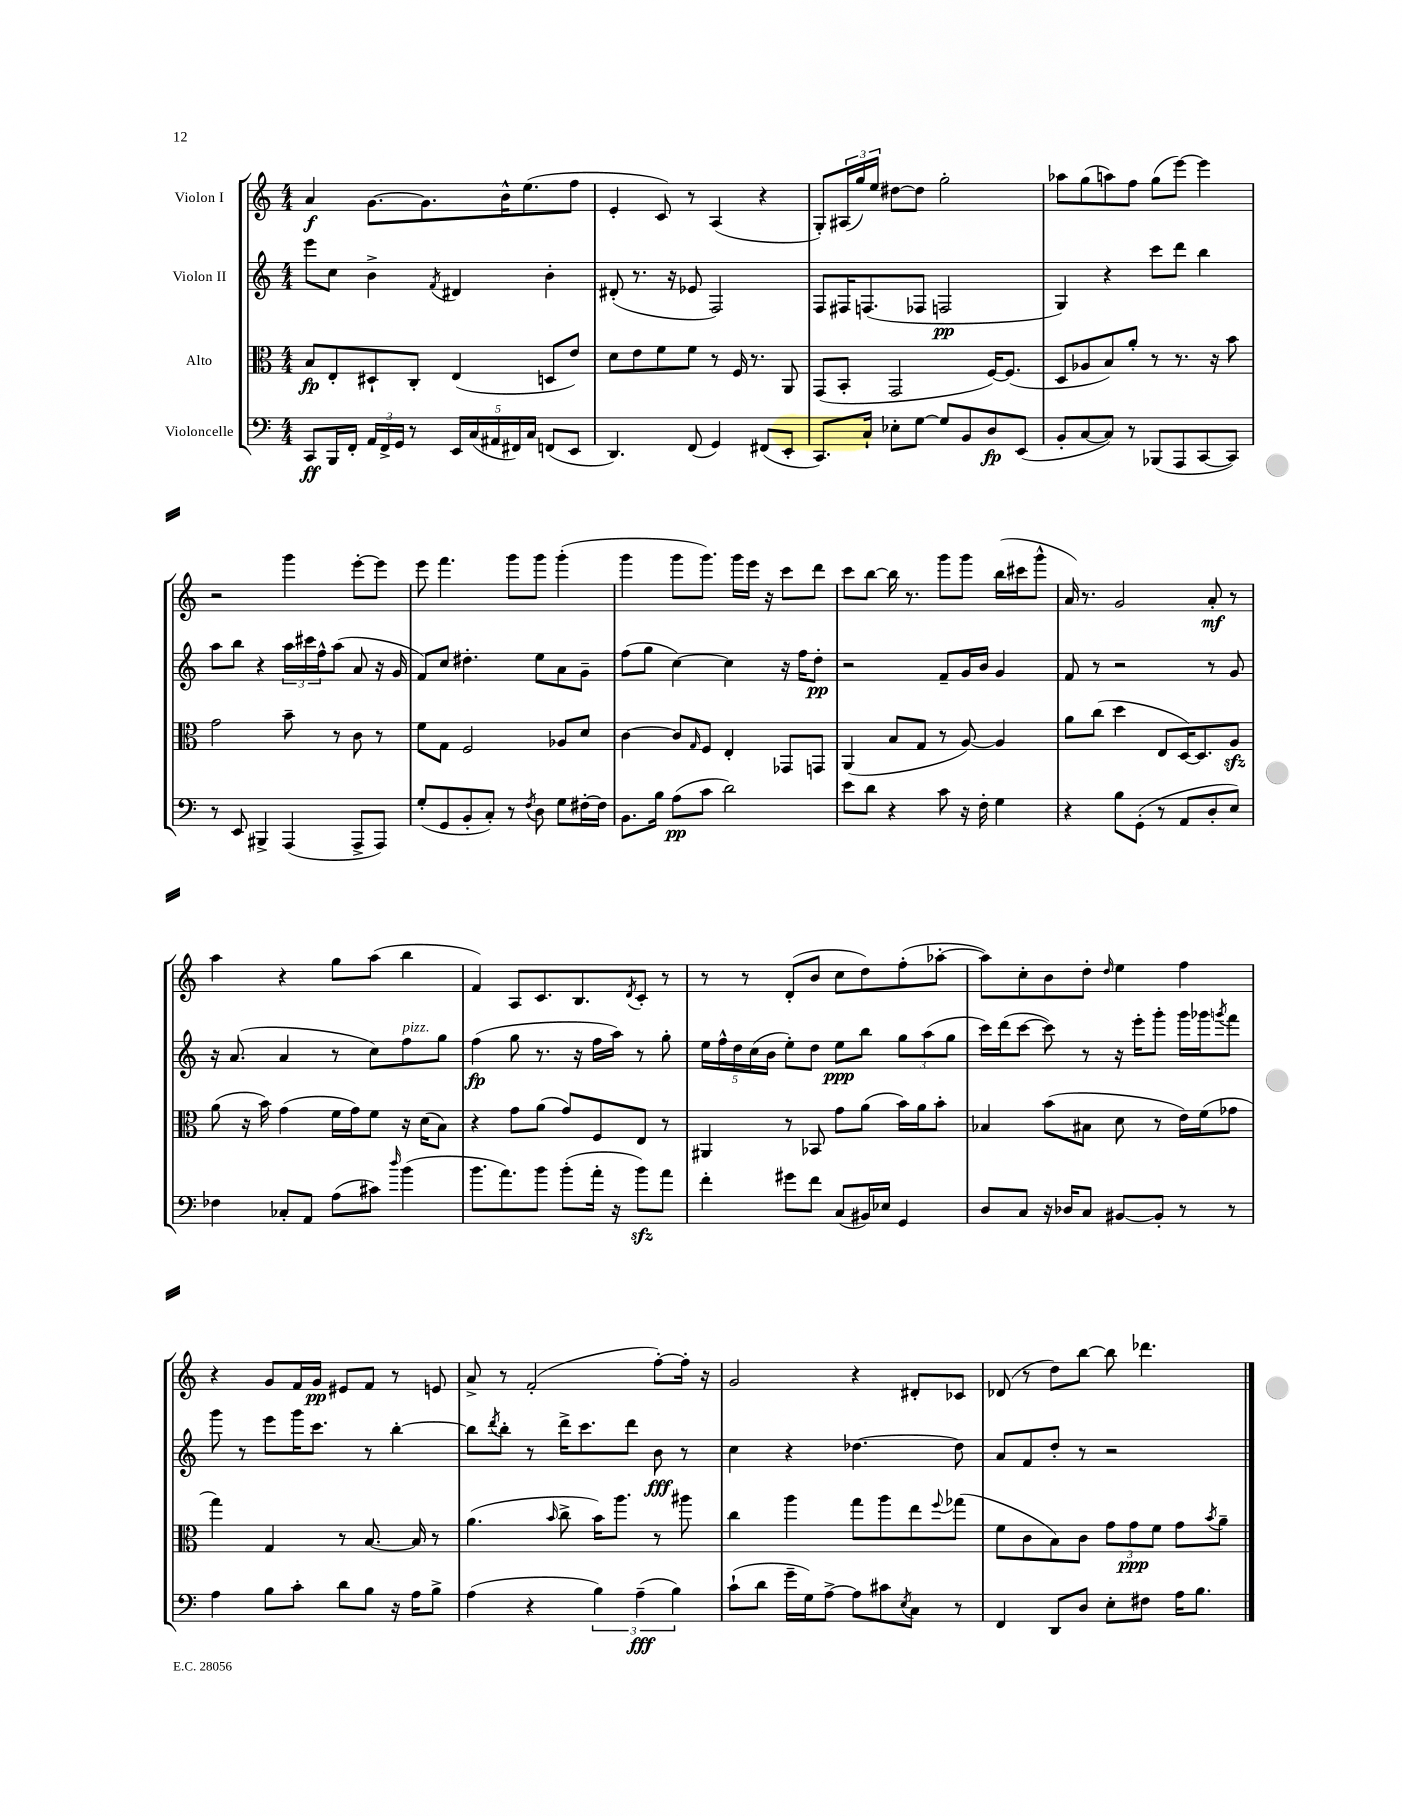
<<
\new StaffGroup <<
\new Staff = "s0" \with { instrumentName = "Violon I" } {
    \clef treble \key c \major \numericTimeSignature \time 4/4
    a'4\f g'8.~ g'8. b'16-^ e''8.( f''8 |
    e'4-. c'8) r8 a4( r4 |
    g8-.) \tuplet 3/2 { ais16( g''16) e''16 } dis''8~ dis''8 g''2-. |
    aes''8 g''8( a''8) f''8 g''8( e'''8~) e'''4 |
    r2 g'''4 e'''8~-. e'''8 |
    e'''8 f'''4. g'''8 g'''8 g'''4-.( |
    g'''4 g'''8 g'''8.) g'''16 e'''16 r16 c'''8 d'''8 |
    c'''8 b''8~ b''16 r8. g'''8 g'''8 b''16( cis'''16 g'''8-^ |
    a'16) r8. g'2 a'8-.\mf r8 |
    a''4 r4 g''8 a''8( b''4 |
    f'4) a8 c'8. b8. \acciaccatura { d'8 } c'8-. r8 |
    r8 r8 d'8-.( b'8 c''8 d''8) f''8-.( aes''8~-. |
    aes''8) c''8-. b'8 d''8-. \grace { d''16 } e''4 f''4 |
    r4 g'8 f'16 g'16\pp eis'8 f'8 r8 e'8 |
    a'8-> r8 f'2-.( f''8~-.) f''16-. r16 |
    g'2 r4 dis'8-. ces'8 |
    des'8( r8 d''8) b''8~ b''8 des'''4. \bar "|." |
}
\new Staff = "s1" \with { instrumentName = "Violon II" } {
    \clef treble \key c \major \numericTimeSignature \time 4/4
    e'''8 c''8 b'4-> \acciaccatura { f'8 } dis'4 b'4-. |
    dis'8-.( r8. r16 ees'8 f2) |
    f8 fis16 f8.( fes8 f2\pp |
    g4) r4 c'''8 d'''8 b''4 |
    a''8 b''8 r4 \tuplet 3/2 { a''16 cis'''16 f''16-^ } a''8( a'8 r16 g'16 |
    f'8) c''8 dis''4.-. e''8 a'8 g'8-- |
    f''8( g''8 c''4~) c''4 r16 f''16 d''8-.\pp |
    r2 f'8-- g'16 b'16 g'4 |
    f'8 r8 r2 r8 g'8 |
    r16 a'8.( a'4 r8 c''8) f''8^\markup { \italic "pizz." } g''8 |
    f''4\fp( g''8 r8. r16 f''16 a''16) r8 g''8-. |
    \tuplet 5/4 { e''16 f''16-^ d''16 c''16( b'16 } e''8-.) d''8 e''8\ppp b''8 \tuplet 3/2 { g''8 a''8( g''8 } |
    c'''16) d'''16( c'''8~ c'''8) r8 r16 e'''16-. g'''8-. g'''16 ges'''16 \acciaccatura { g'''8 } f'''8 |
    g'''8 r8 e'''8 g'''16 c'''8. r8 b''4~-. |
    b''8 \acciaccatura { d'''8 } b''8-. r8 d'''16-> c'''8. d'''8 b'8\fff r8 |
    c''4 r4 des''4.~ des''8 |
    a'8 f'8 d''8-. r8 r2 \bar "|." |
}
\new Staff = "s2" \with { instrumentName = "Alto" } {
    \clef alto \key c \major \numericTimeSignature \time 4/4
    b8\fp e8-. dis8-! c8-. e4( d8 e'8) |
    d'8 e'8 f'8 f'8 r8 f16 r8. a,8 |
    g,8( b,8-. g,2 f16~) f8.( |
    d8 aes8 b8) a'8-. r8 r8. r16 b'8 |
    g'2 b'8-- r8 c'8 r8 |
    f'8 g8 f2 aes8 d'8 |
    c'4~ c'8 \grace { g16 } f8 e4-. ges,8 g,8 |
    a,4( b8 g8 r8 a8~) a4 |
    a'8 c''8( d''4 e8 d16~) d8. a8\sfz |
    a'8( r16 b'16) g'4( f'16 g'16) f'8 r16 d'16( b8) |
    r4 g'8 a'8( g'8) f8 e8 r8 |
    ais,4 r8 bes,8 g'8 a'8( b'16) a'16 b'8-. |
    bes4 b'8( bis8 d'8 r8 e'16) f'16( ges'8 |
    g''4) g4 r8 b8.~ b16 r8 |
    a'4.( \grace { b'16 } c''8-> b'16) a''8. r8 ais''8 |
    c''4 a''4 g''8 a''8 e''8 \appoggiatura { f''8 } ges''8( |
    f'8 c'8 b8) c'8 \tuplet 3/2 { g'8 g'8\ppp f'8 } g'8 \acciaccatura { b'8 } a'8-- \bar "|." |
}
\new Staff = "s3" \with { instrumentName = "Violoncelle" } {
    \clef bass \key c \major \numericTimeSignature \time 4/4
    c,8\ff b,,16 f,16-. \tuplet 3/2 { a,16 f,16-> g,16 } r8 \tuplet 5/4 { e,16 c16( ais,16 fis,16) c16 } f,8( e,8 |
    d,4.) f,8( g,4) fis,8( e,8-. |
    c,8.) c16-! ees8-. g8~ g8 b,8 d8\fp e,8( |
    b,8-. c8~ c8) r8 bes,,8( a,,8 c,8~ c,8) |
    r8 e,8 bis,,4-> a,,4( a,,8-> a,,8) |
    g8-.( g,8 b,8-. c8-.) r8 \acciaccatura { f8 } d8 g8 fis16~-. fis16 |
    b,8. b16 a8\pp( c'8 d'2) |
    e'8 d'8 r4 c'8 r16 f16-. g4 |
    r4 b8 g,8-.( r8 a,8 d8-. e8) |
    fes4 ces8-. a,8 a8( cis'8) \grace { d''16 } b'4( |
    b'8. a'8.) b'8 b'8-.( a'16-. r16 b'8\sfz) a'8 |
    f'4-. gis'8 f'8 c8( bis,16) ees16 g,4 |
    d8 c8 r16 des16 c8 bis,8~ bis,8-. r8 r8 |
    a4 b8 c'8-. d'8 b8 r16 a16 b8-> |
    a4( r4 \tuplet 3/2 { b4) a4--\fff( b4) } |
    c'8-!( d'8 g'16-- g16) a8~-> a8 cis'8 \acciaccatura { e8 } c8 r8 |
    f,4 d,8 d8 e8-. fis8 a16 b8. \bar "|." |
}
>>
>>
\layout { \context { \Score \remove "Bar_number_engraver" } }
